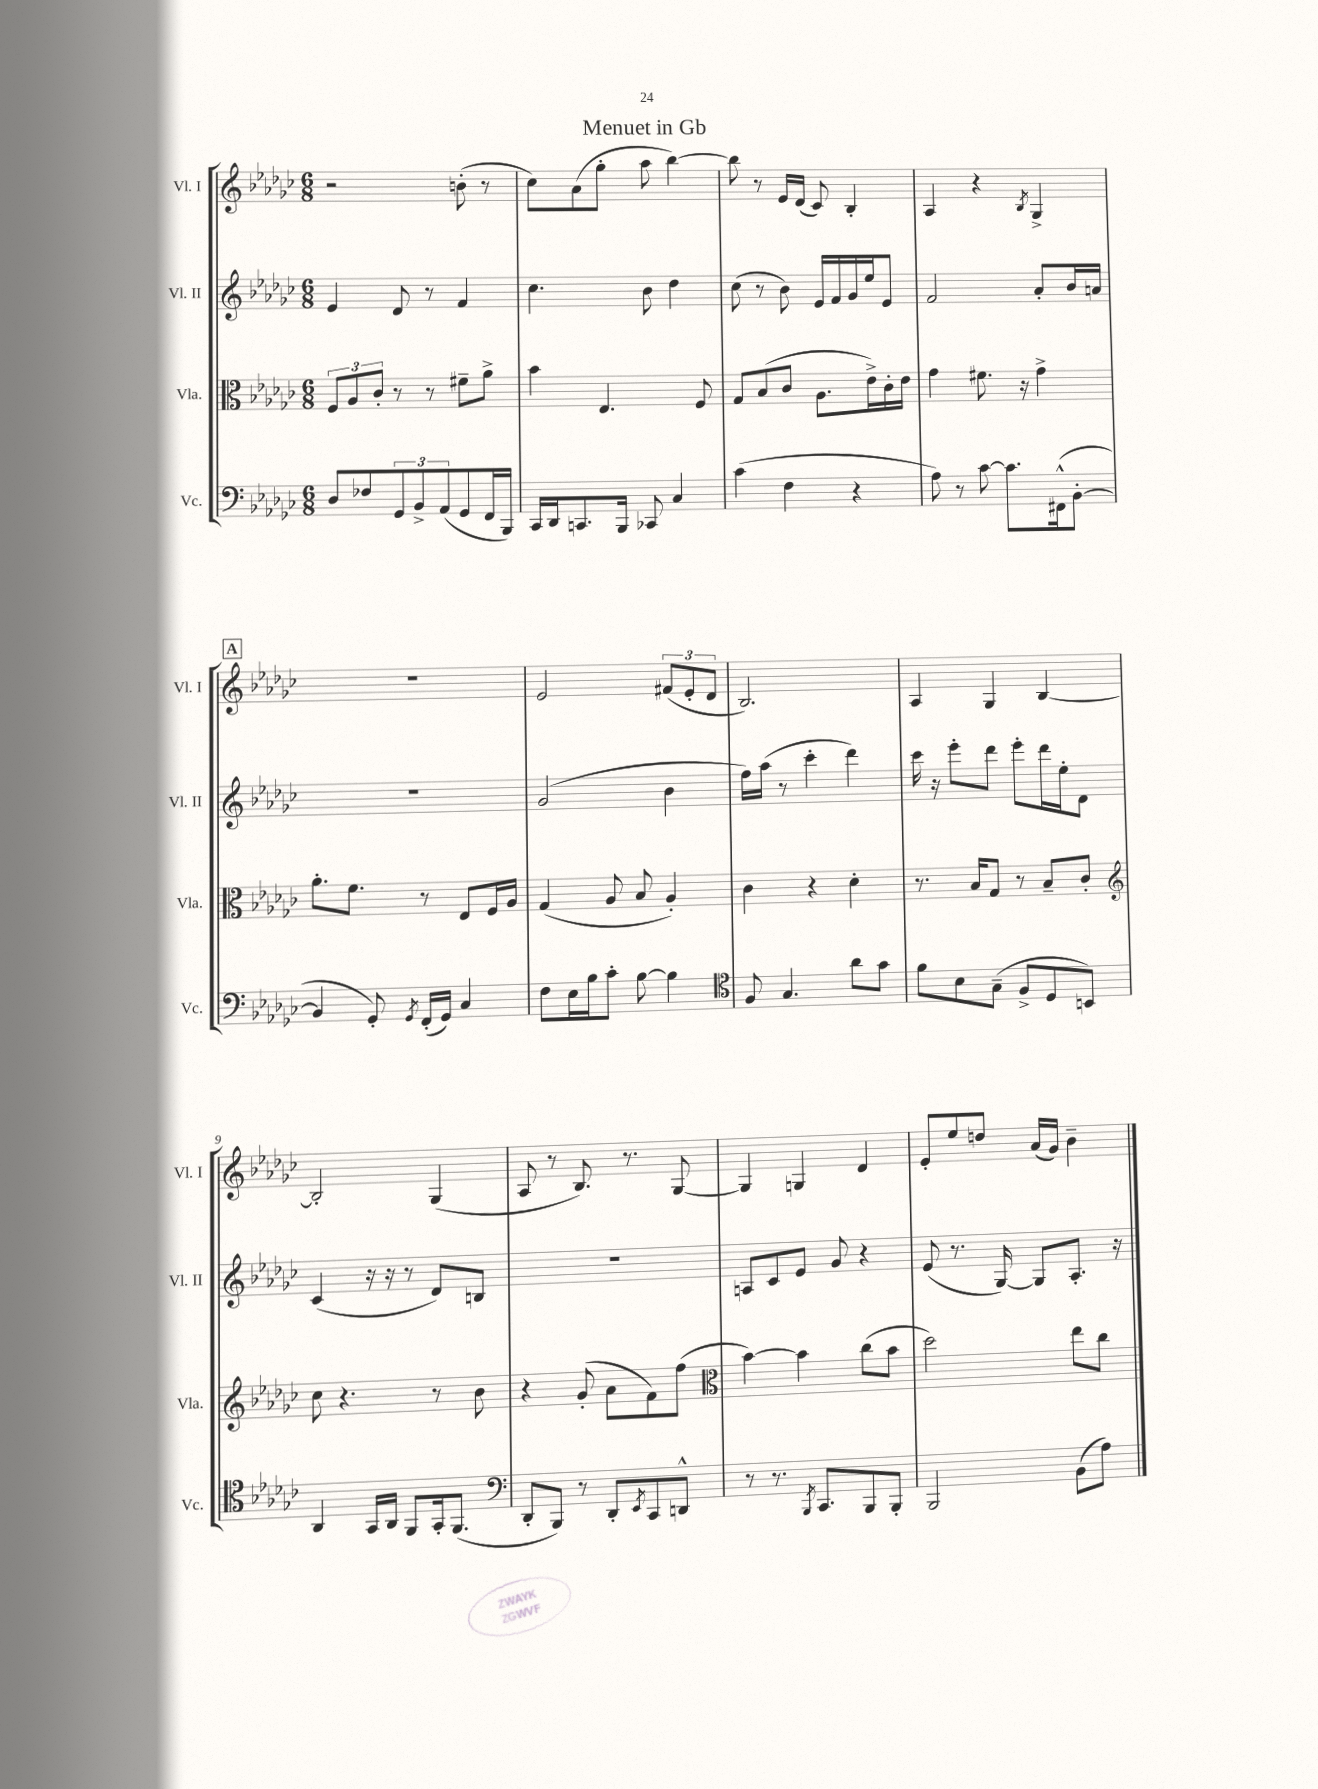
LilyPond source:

\header { title = "Menuet in Gb" }
<<
\new StaffGroup <<
\new Staff = "s0" \with { instrumentName = "Vl. I" shortInstrumentName = "Vl. I" } {
    \clef treble \key ges \major \numericTimeSignature \time 6/8
    r2 b'8-.( r8 |
    ces''8) aes'8( ges''8-. aes''8 bes''4~) |
    bes''8 r8 ees'16 des'16( ces'8) bes4-. |
    aes4 r4 \acciaccatura { bes8 } ges4-> |
    \mark \markup { \box "A" } R2. |
    ees'2 \tuplet 3/2 { fis'8( ees'8-. des'8 } |
    bes2.) |
    aes4 ges4 bes4~ |
    bes2-. ges4( |
    aes8 r8 bes8.) r8. ges8~ |
    ges4 g4 des'4 |
    ees'8-. ees''8 d''8 aes'16( ges'16) bes'4-- \bar "|." |
}
\new Staff = "s1" \with { instrumentName = "Vl. II" shortInstrumentName = "Vl. II" } {
    \clef treble \key ges \major \numericTimeSignature \time 6/8
    ees'4 des'8 r8 f'4 |
    ces''4. bes'8 des''4 |
    ces''8( r8 bes'8) ees'16 f'16 ges'16 ees''16 ees'8 |
    f'2 aes'8-. bes'16 a'16 |
    \mark \markup { \box "A" } R2. |
    ges'2( bes'4 |
    f''16) aes''16( r8 ces'''4-. des'''4) |
    ces'''16 r16 ees'''8-. des'''8 ees'''8-. des'''16 ees''16-. des'8 |
    ces'4( r16 r16 r8 des'8) b8 |
    R2. |
    a8 ces'8 ees'8 ges'8 r4 |
    ees'8( r8. ges16~) ges8 aes8.-. r16 \bar "|." |
}
\new Staff = "s2" \with { instrumentName = "Vla." shortInstrumentName = "Vla." } {
    \clef alto \key ges \major \numericTimeSignature \time 6/8
    \tuplet 3/2 { f8 aes8 ces'8-. } r8 r8 fis'8-- aes'8-> |
    bes'4 ees4. f8 |
    ges8 bes8( ces'8 aes8. ees'16->) ces'16-. ees'16 |
    ges'4 fis'8. r16 ges'4-> |
    \mark \markup { \box "A" } aes'8.-. f'8. r8 ees8 f16 aes16 |
    ges4( aes8 bes8 aes4-.) |
    ces'4 r4 des'4-. |
    r8. bes16 ges8 r8 bes8-- ces'8-. |
    \clef treble ces''8 r4. r8 bes'8 |
    r4 ges'8-.( aes'8 f'8) f''8( |
    \clef alto bes'4~) bes'4 ces''8( bes'8 |
    des''2) ees''8 ces''8 \bar "|." |
}
\new Staff = "s3" \with { instrumentName = "Vc." shortInstrumentName = "Vc." } {
    \clef bass \key ges \major \numericTimeSignature \time 6/8
    des8 fes8 \tuplet 3/2 { ges,8 bes,8-> aes,8( } ges,8 f,16 bes,,16) |
    ces,16 des,16 c,8. bes,,16 ces,8 ces4 |
    ces'4( f4 r4 |
    aes8) r8 ces'8~ ces'8. fis,16-^( bes,8~-. |
    \mark \markup { \box "A" } bes,4 ges,8-.) \acciaccatura { ges,8 } f,16-.( ges,16) ces4 |
    f8 ees16 bes16 ces'8-. bes8~ bes4 |
    \clef tenor f8 ges4. aes'8 ges'8 |
    f'8 bes8 ges8--( f8-> des8 b,8) |
    aes,4 ges,16 aes,16 f,8 ges,16-. f,8.( |
    \clef bass des,8-. bes,,8) r8 des,8-. \acciaccatura { ees,8 } ces,8 d,8-^ |
    r8 r8. \acciaccatura { bes,,8 } ces,8. bes,,8 bes,,8-. |
    bes,,2 bes,8( aes8) \bar "|." |
}
>>
>>
